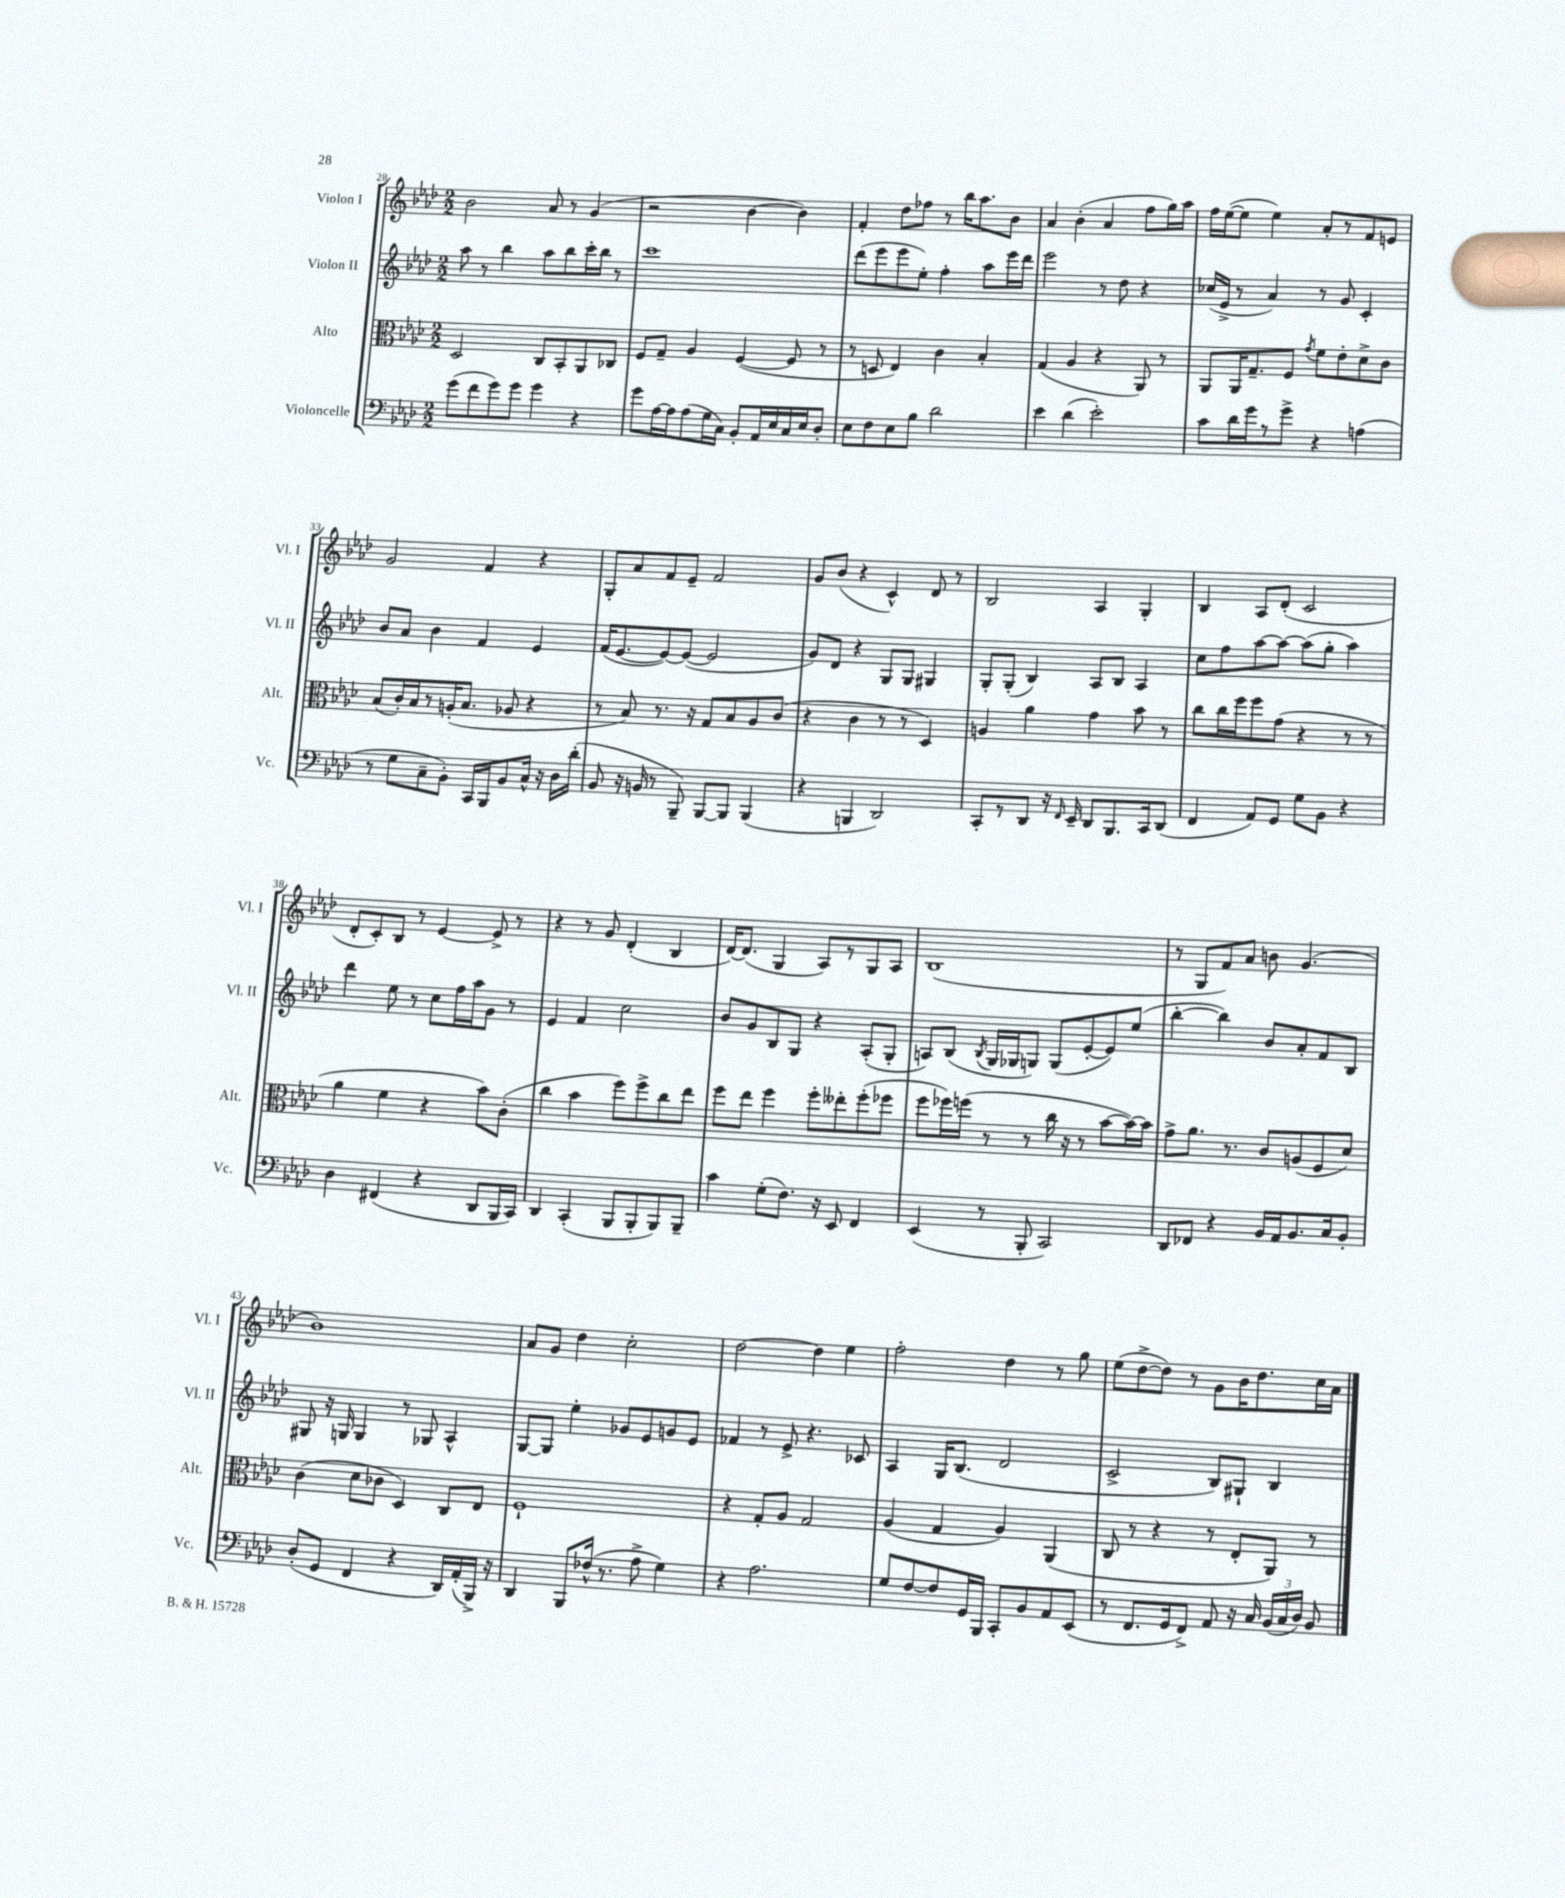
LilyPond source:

<<
\new StaffGroup <<
\new Staff = "s0" \with { instrumentName = "Violon I" shortInstrumentName = "Vl. I" } {
    \clef treble \key aes \major \numericTimeSignature \time 2/2
    \autoBeamOff bes'2 aes'8 r8 g'4( |
    r2 bes'4~ bes'4) |
    f'4-. des''8[ fes''8] r8 bes''16[ aes''8. bes'8] |
    aes'4 bes'4-.( aes'4 f''8[ g''16) aes''16] |
    f''16[ ees''16~( ees''8] ees''4) aes'8[-. r8 f'8 e'8] |
    g'2 f'4 r4 |
    g8[-. aes'8 f'8 ees'8]-- f'2 |
    g'8[ bes'8]( r4 c'4-^) des'8 r8 |
    bes2 aes4 g4-. |
    bes4 aes8[ des'8]-.( c'2 |
    des'8[-. c'8-.) bes8] r8 ees'4~ ees'8-> r8 |
    r4 r8 g'8 des'4-.( bes4 |
    des'16[~) des'8.]( g4 aes8[) r8 g8 aes8] |
    bes1( |
    r8 g8[ f'8) aes'8] b'8 g'4.( |
    bes'1) |
    aes'8[ g'8] des''4 c''2-. |
    des''2~ des''4 ees''4 |
    f''2-. des''4 r8 g''8 |
    ees''8[( des''8~-> des''8]) r8 g'8[ bes'16 des''8. c''16 aes'16] \bar "|." |
}
\new Staff = "s1" \with { instrumentName = "Violon II" shortInstrumentName = "Vl. II" } {
    \clef treble \key aes \major \numericTimeSignature \time 2/2
    \autoBeamOff aes''8 r8 bes''4 aes''8[ bes''8 c'''16-. bes''16] r8 |
    c'''1 |
    des'''8[( ees'''8 ees'''8 ees''8]-.) f''4-. aes''8[ ees'''16 des'''16] |
    ees'''2 r8 des''8 r4 |
    ces''16[( ees'16]-> r8 aes'4) r8 g'8 c'4-. |
    bes'8[ aes'8] bes'4 f'4 ees'4 |
    f'16[( ees'8.~ ees'8~) ees'8]~( ees'2 |
    g'8[) des'8] r4 g8[ g8] gis4 |
    g8[-. g8]-.( bes4) aes8[ bes8] aes4 |
    c''8[ f''8 aes''8~ aes''8]~ aes''8[( g''8]-. aes''4) |
    des'''4 ees''8 r8 c''8[ f''16 aes''16 g'8] r8 |
    ees'4 f'4 c''2 |
    bes'8[ g'8 bes8 g8] r4 aes8[-.( g8]-. |
    a8[) bes8]( \acciaccatura { bes8 } g16[ ges16 g8]) g8[( ees'8~-. ees'8) ees''8]( |
    bes''4~-. bes''4) bes'8[ aes'8-. f'8 bes8] |
    gis8 r16 g16 g4 r8 ges8 aes4-^ |
    g8[~ g8] ees''4-. ges'8[ ees'8 g'8 ees'8] |
    fes'4 r8 ees'8-> r4. ces'8 |
    aes4 g16[ bes8.]( des'2 |
    c'2-> bes8[) gis8]-! bes4 \bar "|." |
}
\new Staff = "s2" \with { instrumentName = "Alto" shortInstrumentName = "Alt." } {
    \clef alto \key aes \major \numericTimeSignature \time 2/2
    \autoBeamOff des2 c8[ bes,8-. aes,8 ces8] |
    f8[ g8]-- aes4 f4~( f8 r8 |
    r8 d8 ees4) c'4 bes4-. |
    g4( aes4 r4 aes,8) r8 |
    aes,8[ aes,16 g8.-- f8] \acciaccatura { g'8 } f'8[ ees'8-. des'8-> c'8] |
    bes8[( c'16-.) bes16 r8 a16-.( bes8.] aes8 r4 |
    r8 bes8) r8. r16 g8[ bes8 aes8 c'8]( |
    r4 c'4 r8 r8 des4) |
    a4 aes'4 g'4 bes'8 r8 |
    c''8[ c''16 f''16 f''8 g'8]( r4 r8 r8 |
    aes'4 f'4 r4 bes'8[) c'8]-.( |
    c''4 bes'4 f''8[) f''8-> c''8 ees''8] |
    f''8[ ees''8] f''4 f''8[-. eeses''8-. f''8-.( fes''8] |
    f''8[ fes''16) f''16]( r8 r8 c''16 r16 r8 bes'8[~ bes'16~) bes'16] |
    g'8[-> aes'8.] r8. c'8[ a8( f8 des'8]) |
    c'4( des'8[ ces'8] des4) c8[ ees8] |
    f1-! |
    r4 g8[-. aes8] g2 |
    aes4( g4 aes4) aes,4( |
    c8 r8 r4 r8 ees8[-. aes,8]) r8 \bar "|." |
}
\new Staff = "s3" \with { instrumentName = "Violoncelle" shortInstrumentName = "Vc." } {
    \clef bass \key aes \major \numericTimeSignature \time 2/2
    \autoBeamOff g'8[( f'8 g'8) g'8] g'4 r4 |
    g'8[ aes16~ aes16 aes8( g16 c16]) bes,8[-. aes,16 ees16 c16 ees16 des8]-. |
    ees8[ f8 ees8 bes8] des'2 |
    ees'4 des'4( ees'2-.) |
    c'8[ des'16 g'16 r8 g'8]-> r4 a4( |
    r8 g8[ c8-- bes,8]-.) c,16[ bes,,16 bes,8 c16]-^ r16 des16[ des'16]-.( |
    bes,8 r16 b,16 r8 bes,,8--) bes,,8[~ bes,,8] bes,,4( |
    r4 b,,4 des,2) |
    c,8[-. r8 des,8] r16 \grace { f,16 } ees,16-- des,8[ bes,,8. c,16 des,8]( |
    f,4 aes,8[) g,8] g8[ bes,8] r4 |
    des4 fis,4( r4 des,8[ bes,,16 c,16]) |
    des,4 c,4-.( bes,,8[ bes,,8-. bes,,8) bes,,8]-- |
    c'4 g8[-.( f8.]) r16 ees,8 f,4 |
    ees,4( r8 bes,,8-. c,2) |
    des,8[ fes,8] r4 bes,16[ aes,16 bes,8. c16 bes,8]-. |
    des8[-.( g,8] f,4 r4 des,16[) aes,16-.( bes,,16]->) r16 |
    des,4 bes,,8[ fes16]-^( r8. aes8-> g4) |
    r4 aes2. |
    g8[ f8~ f8 g,16 bes,,16] c,8[-. bes,8 aes,8 ees,8]( |
    r8 f,8.[ g,16 f,8]->) aes,8 r16 c16 \tuplet 3/2 { bes,16[( c16 des16]) } bes,8 \bar "|." |
}
>>
>>
\layout { \context { \Score currentBarNumber = #28 } }
